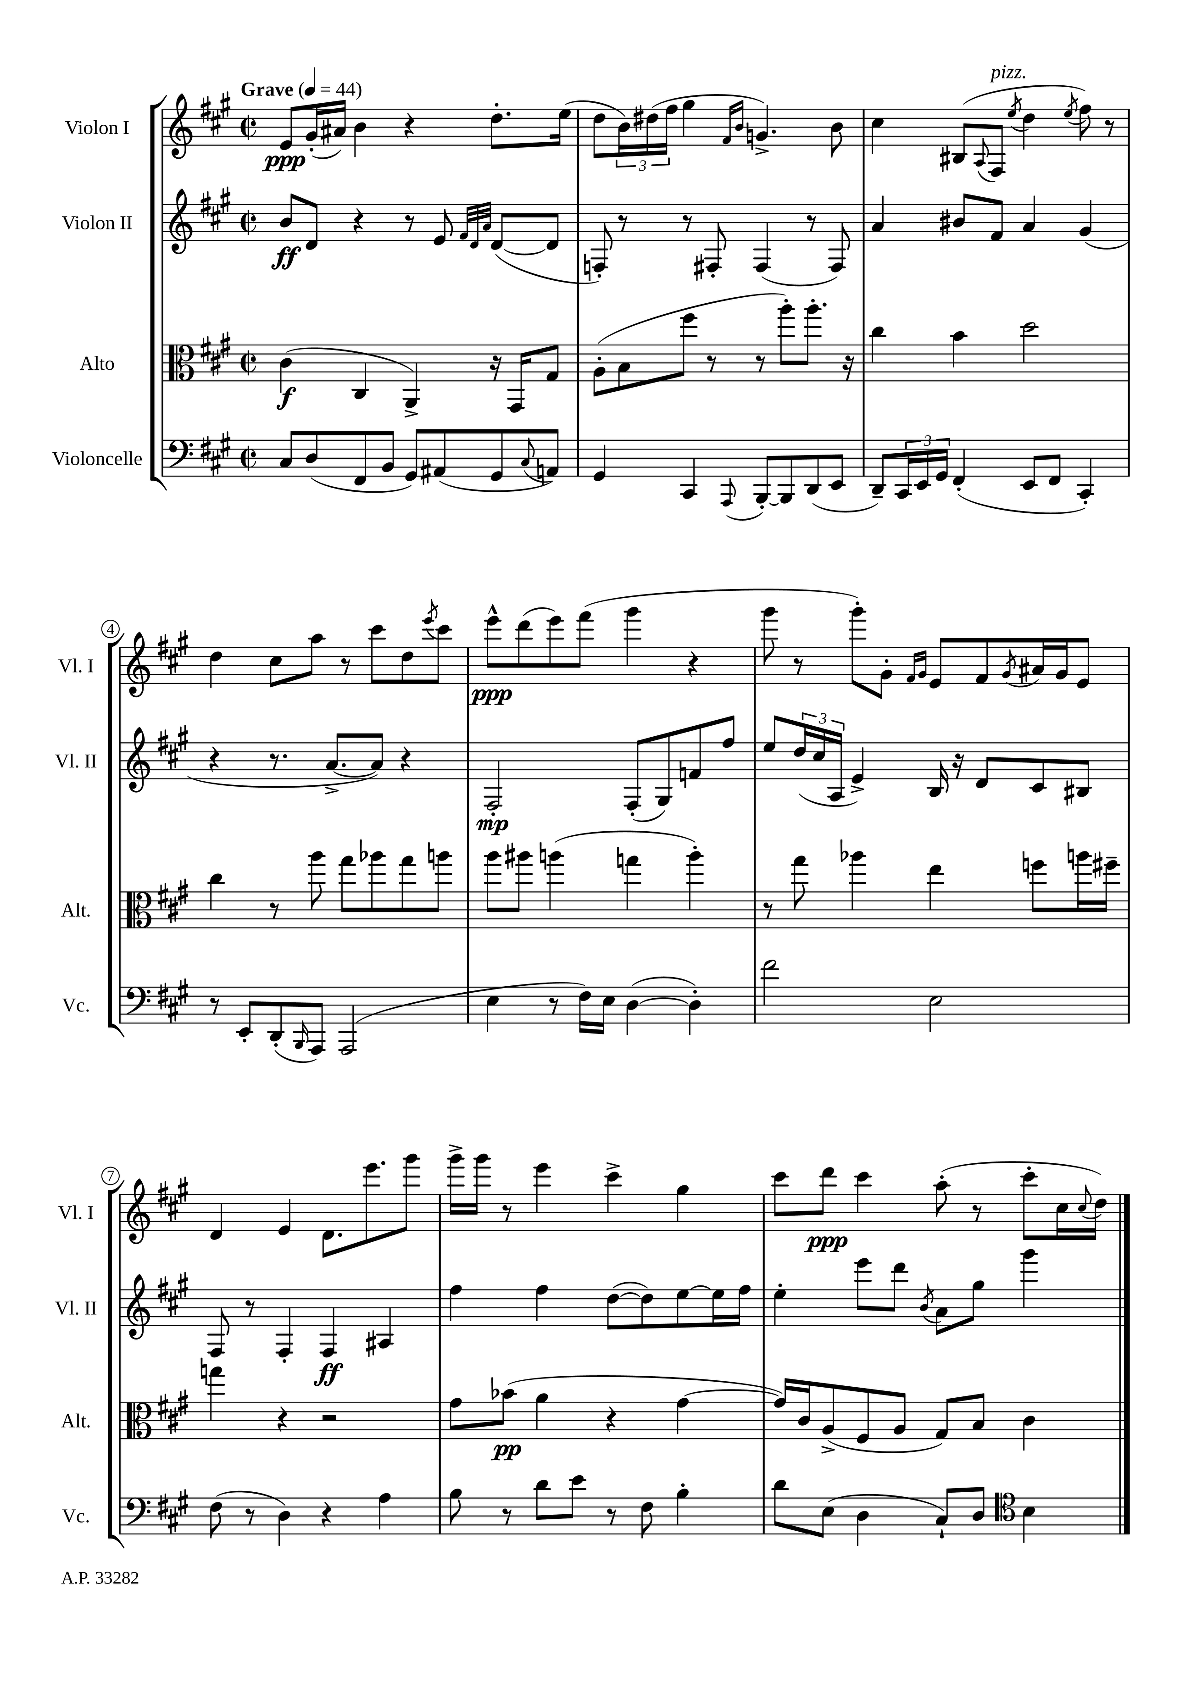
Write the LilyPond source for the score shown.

<<
\new StaffGroup <<
\new Staff = "s0" \with { instrumentName = "Violon I" shortInstrumentName = "Vl. I" } {
    \clef treble \key a \major \defaultTimeSignature \time 2/2 \tempo "Grave" 4 = 44
    e'8\ppp gis'16-.( ais'16) b'4 r4 d''8.-. e''16( |
    d''8 \tuplet 3/2 { b'16) dis''16( fis''16 } gis''4 \grace { fis'16 b'16 } g'4.->) b'8 |
    cis''4 bis8( \appoggiatura { a8 } fis8^\markup { \italic "pizz." } \acciaccatura { e''8 } d''4 \acciaccatura { e''8 } fis''8) r8 |
    d''4 cis''8 a''8 r8 cis'''8 d''8 \acciaccatura { e'''8 } cis'''8 |
    e'''8-^\ppp d'''8( e'''8) fis'''8( gis'''4 r4 |
    gis'''8 r8 gis'''8-.) gis'8-. \grace { fis'16 gis'16 } e'8 fis'8 \acciaccatura { gis'8 } ais'16 gis'16 e'8 |
    d'4 e'4 d'8. e'''8. gis'''8 |
    gis'''16-> gis'''16 r8 e'''4 cis'''4-> gis''4 |
    cis'''8 d'''8\ppp cis'''4 a''8-.( r8 cis'''8-. cis''16 \appoggiatura { cis''8 } d''16) \bar "|." |
}
\new Staff = "s1" \with { instrumentName = "Violon II" shortInstrumentName = "Vl. II" } {
    \clef treble \key a \major \defaultTimeSignature \time 2/2
    b'8\ff d'8 r4 r8 e'8 \grace { fis'32 d'32 a'32 } d'8~( d'8 |
    f8-.) r8 r8 fis8-. fis4( r8 fis8) |
    a'4 bis'8 fis'8 a'4 gis'4( |
    r4 r8. a'8.~-> a'8) r4 |
    fis2-.\mp fis8-.( gis8) f'8 fis''8 |
    e''8 \tuplet 3/2 { d''16( cis''16 a16 } e'4->) b16 r16 d'8 cis'8 bis8 |
    fis8 r8 fis4-. fis4\ff ais4 |
    fis''4 fis''4 d''8~( d''8) e''8~ e''16 fis''16 |
    e''4-. e'''8 d'''8 \acciaccatura { b'8 } a'8 gis''8 gis'''4 \bar "|." |
}
\new Staff = "s2" \with { instrumentName = "Alto" shortInstrumentName = "Alt." } {
    \clef alto \key a \major \defaultTimeSignature \time 2/2
    cis'4\f( cis4 a,4->) r16 gis,16 gis8 |
    a8-.( b8 fis''8 r8 r8 a''8-.) a''8.-. r16 |
    cis''4 b'4 d''2 |
    cis''4 r8 a''8 gis''8 aes''8 gis''8 a''8 |
    a''8 ais''8 a''4( g''4 a''4-.) |
    r8 gis''8 aes''4 e''4 f''8 a''16 fis''16-- |
    g''4 r4 r2 |
    gis'8 bes'8\pp( a'4 r4 gis'4~ |
    gis'16) cis'16 a8->( fis8 a8 gis8) b8 cis'4 \bar "|." |
}
\new Staff = "s3" \with { instrumentName = "Violoncelle" shortInstrumentName = "Vc." } {
    \clef bass \key a \major \defaultTimeSignature \time 2/2
    cis8 d8( fis,8 b,8 gis,8) ais,8( gis,8 \appoggiatura { cis8 } a,8) |
    gis,4 cis,4 \appoggiatura { a,,8 } b,,8~-. b,,8 d,8( e,8 |
    d,8--) \tuplet 3/2 { cis,16 e,16 gis,16 } fis,4-.( e,8 fis,8 cis,4-.) |
    r8 e,8-. d,8-.( \grace { b,,16 } a,,8) a,,2( |
    e4 r8 fis16) e16 d4~( d4-.) |
    fis'2 e2 |
    fis8( r8 d4) r4 a4 |
    b8 r8 d'8 e'8 r8 fis8 b4-. |
    d'8 e8( d4 cis8-!) d8 \clef tenor b4 \bar "|." |
}
>>
>>
\layout { \context { \Score \override BarNumber.stencil = #(make-stencil-circler 0.1 0.3 ly:text-interface::print) } }
